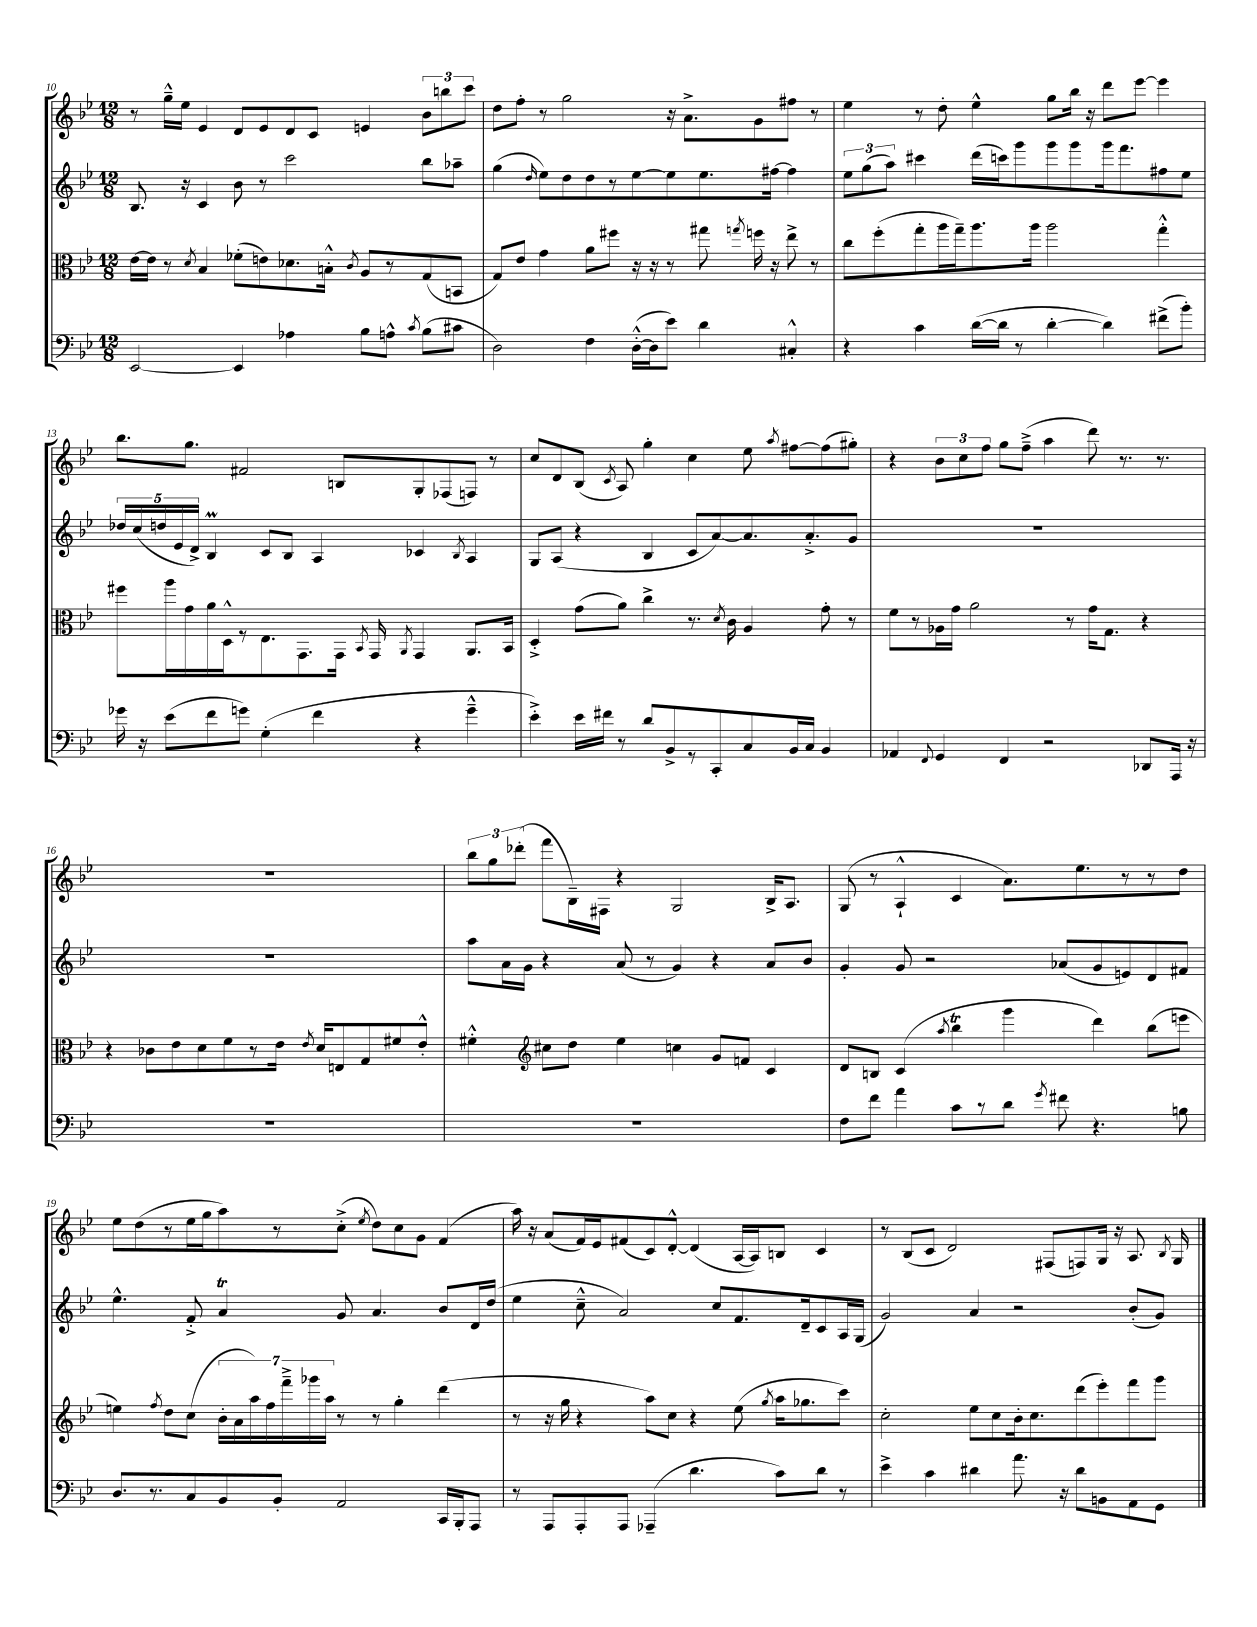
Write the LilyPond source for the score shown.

<<
\new StaffGroup <<
\new Staff = "s0" {
    \clef treble \key bes \major \numericTimeSignature \time 12/8
    \autoBeamOff r8 g''16[---^ ees''16] ees'4 d'8[ ees'8 d'8 c'8] e'4 \tuplet 3/2 { bes'8[ b''8 c'''8] } |
    d''8[ f''8]-. r8 g''2 r16 a'8.[-> g'8 fis''8] r8 |
    ees''4 r8 d''8-. ees''4-^ g''8[ bes''16] r16 d'''8[ ees'''8]~ ees'''4 |
    bes''8.[ g''8.] fis'2 b8[ g8-. fes8( f8]) r8 |
    c''8[ d'8 bes8]( \acciaccatura { c'8 } a8) g''4-. c''4 ees''8 \acciaccatura { a''8 } fis''8[~ fis''8( gis''8]-.) |
    r4 \tuplet 3/2 { bes'8[ c''8 f''8] } g''8[ f''8]--->( a''4 d'''8) r8. r8. |
    R1. |
    \tuplet 3/2 { bes''8[ g''8 des'''8]-.( } f'''8[ bes16--) fis16] r4 g2 bes16[-> a8.] |
    g8( r8 a4-!-^ c'4 a'8.[) ees''8. r8 r8 d''8] |
    ees''8[ d''8( r8 ees''16 g''16 a''8) r8 c''8]-.->( \acciaccatura { ees''8 } d''8[) c''8 g'8] f'4( |
    a''16) r16 a'8[( f'16) ees'16 fis'8( c'8) d'8]~-.-^ d'4( a16[~ a16) b8] c'4 |
    r8 bes8[( c'8] d'2) fis8[( f8) g16] r16 a8. \acciaccatura { bes8 } g16 \bar "|." |
}
\new Staff = "s1" {
    \clef treble \key bes \major \numericTimeSignature \time 12/8
    \autoBeamOff bes8. r16 c'4 bes'8 r8 c'''2 bes''8[ aes''8]-- |
    g''4( \grace { d''16 } ees''8[) d''8 d''8 r8 ees''8~ ees''8 ees''8. fis''16]~ fis''4 |
    \tuplet 3/2 { ees''8[ g''8( a''8]) } cis'''4 d'''16[( c'''16) g'''8 g'''8 g'''8 g'''16 f'''8. fis''8 ees''8] |
    \tuplet 5/4 { des''16[ c''16( d''16 ees'16 d'16]->) } bes4\prall c'8[ bes8] a4 ces'4 \acciaccatura { bes8 } a4 |
    g8[ a8]( r4 bes4 c'8[ a'8~) a'8. a'8.-.-> g'8] |
    R1. |
    R1. |
    a''8[ a'16 g'16] r4 a'8( r8 g'4) r4 a'8[ bes'8] |
    g'4-. g'8 r2 aes'8[( g'8 e'8) d'8 fis'8] |
    ees''4.-^ f'8-.-> a'4\trill g'8 a'4. bes'8[ d'16 d''16]( |
    ees''4 c''8---^ a'2) c''8[ f'8. d'16-- c'8 a16 g16]( |
    g'2) a'4 r2 bes'8[-.( g'8]) \bar "|." |
}
\new Staff = "s2" {
    \clef alto \key bes \major \numericTimeSignature \time 12/8
    \autoBeamOff ees'16[~ ees'16] r8 \acciaccatura { d'8 } bes4 fes'8[-.( e'8) des'8. b16]-.-^ \acciaccatura { c'8 } a8[ r8 g8( b,8] |
    g8[) ees'8] g'4 a'8[ fis''8] r16 r16 r8 gis''8 \acciaccatura { g''8 } f''16 r16 ees''8-> r8 |
    c''8[ f''8-.( g''8-. a''16 g''16--) a''8. a''16] a''2 g''4-.-^ |
    fis''8[ a''16 g'16 a'16 d16-^ r8 ees8. g,8. g,16] \acciaccatura { bes,8 } g,16 \acciaccatura { a,8 } g,4 a,8.[ bes,16] |
    d4-.-> g'8[( a'8]) c''4-> r8. \acciaccatura { d'8 } c'16 a4 g'8-. r8 |
    f'8[ r8 aes16 g'16] a'2 r8 g'16[ g8.] r4 |
    r4 ces'8[ ees'8 d'8 f'8 r8 ees'16] \acciaccatura { ees'8 } d'16[ e8 g8 fis'8 ees'8]-.-^ |
    fis'4-.-^ \clef treble cis''8[ d''8] ees''4 c''4 g'8[ f'8] c'4 |
    d'8[ b8] c'4( \acciaccatura { a''8 } bes''4\trill g'''4 d'''4) bes''8[( e'''8] |
    e''4) \acciaccatura { f''8 } d''8[ c''8]( \tuplet 7/4 { bes'16[-. a'16 a''16) f''16 f'''16---> ges'''16 a''16] } r8 r8 g''4-. d'''4( |
    r8 r16 g''16 r4 a''8[) c''8] r4 ees''8( \acciaccatura { g''8 } a''16[ ges''8. c'''8]) |
    c''2-. ees''8[ c''8 bes'16-. c''8. d'''8( ees'''8-.) f'''8 g'''8] \bar "|." |
}
\new Staff = "s3" {
    \clef bass \key bes \major \numericTimeSignature \time 12/8
    \autoBeamOff ees,2~ ees,4 aes4 bes8[ a8]-^ \acciaccatura { c'8 } bes8[( cis'8] |
    d2) f4 d16[~-.-^( d16 ees'8]) d'4 cis4-.-^ |
    r4 c'4 d'16[~( d'16] r8 d'4~-. d'4) fis'8[->( bes'8]-.) |
    ges'16 r16 ees'8[( f'8 g'8]) g4-.( f'4 r4 g'4---^ |
    ees'4-.->) ees'16[ fis'16] r8 d'8[ bes,8-> r8 c,8-. c8 bes,16 c16] bes,4 |
    aes,4 \appoggiatura { f,8 } g,4 f,4 r2 des,8[ a,,16] r16 |
    R1. |
    R1. |
    f8[ f'8] a'4 c'8[ r8 d'8] \acciaccatura { g'8 } fis'8 r4. b8 |
    d8.[ r8. c8 bes,8 bes,8]-. a,2 c,16[ bes,,16-. a,,8] |
    r8 a,,8[ a,,8-. a,,8] aes,,4--( d'4. c'8[) d'8] r8 |
    ees'4-> c'4 dis'4 a'8. r16 dis'8[ b,8 a,8 g,8] \bar "|." |
}
>>
>>
\layout { \context { \Score currentBarNumber = #10 } }
